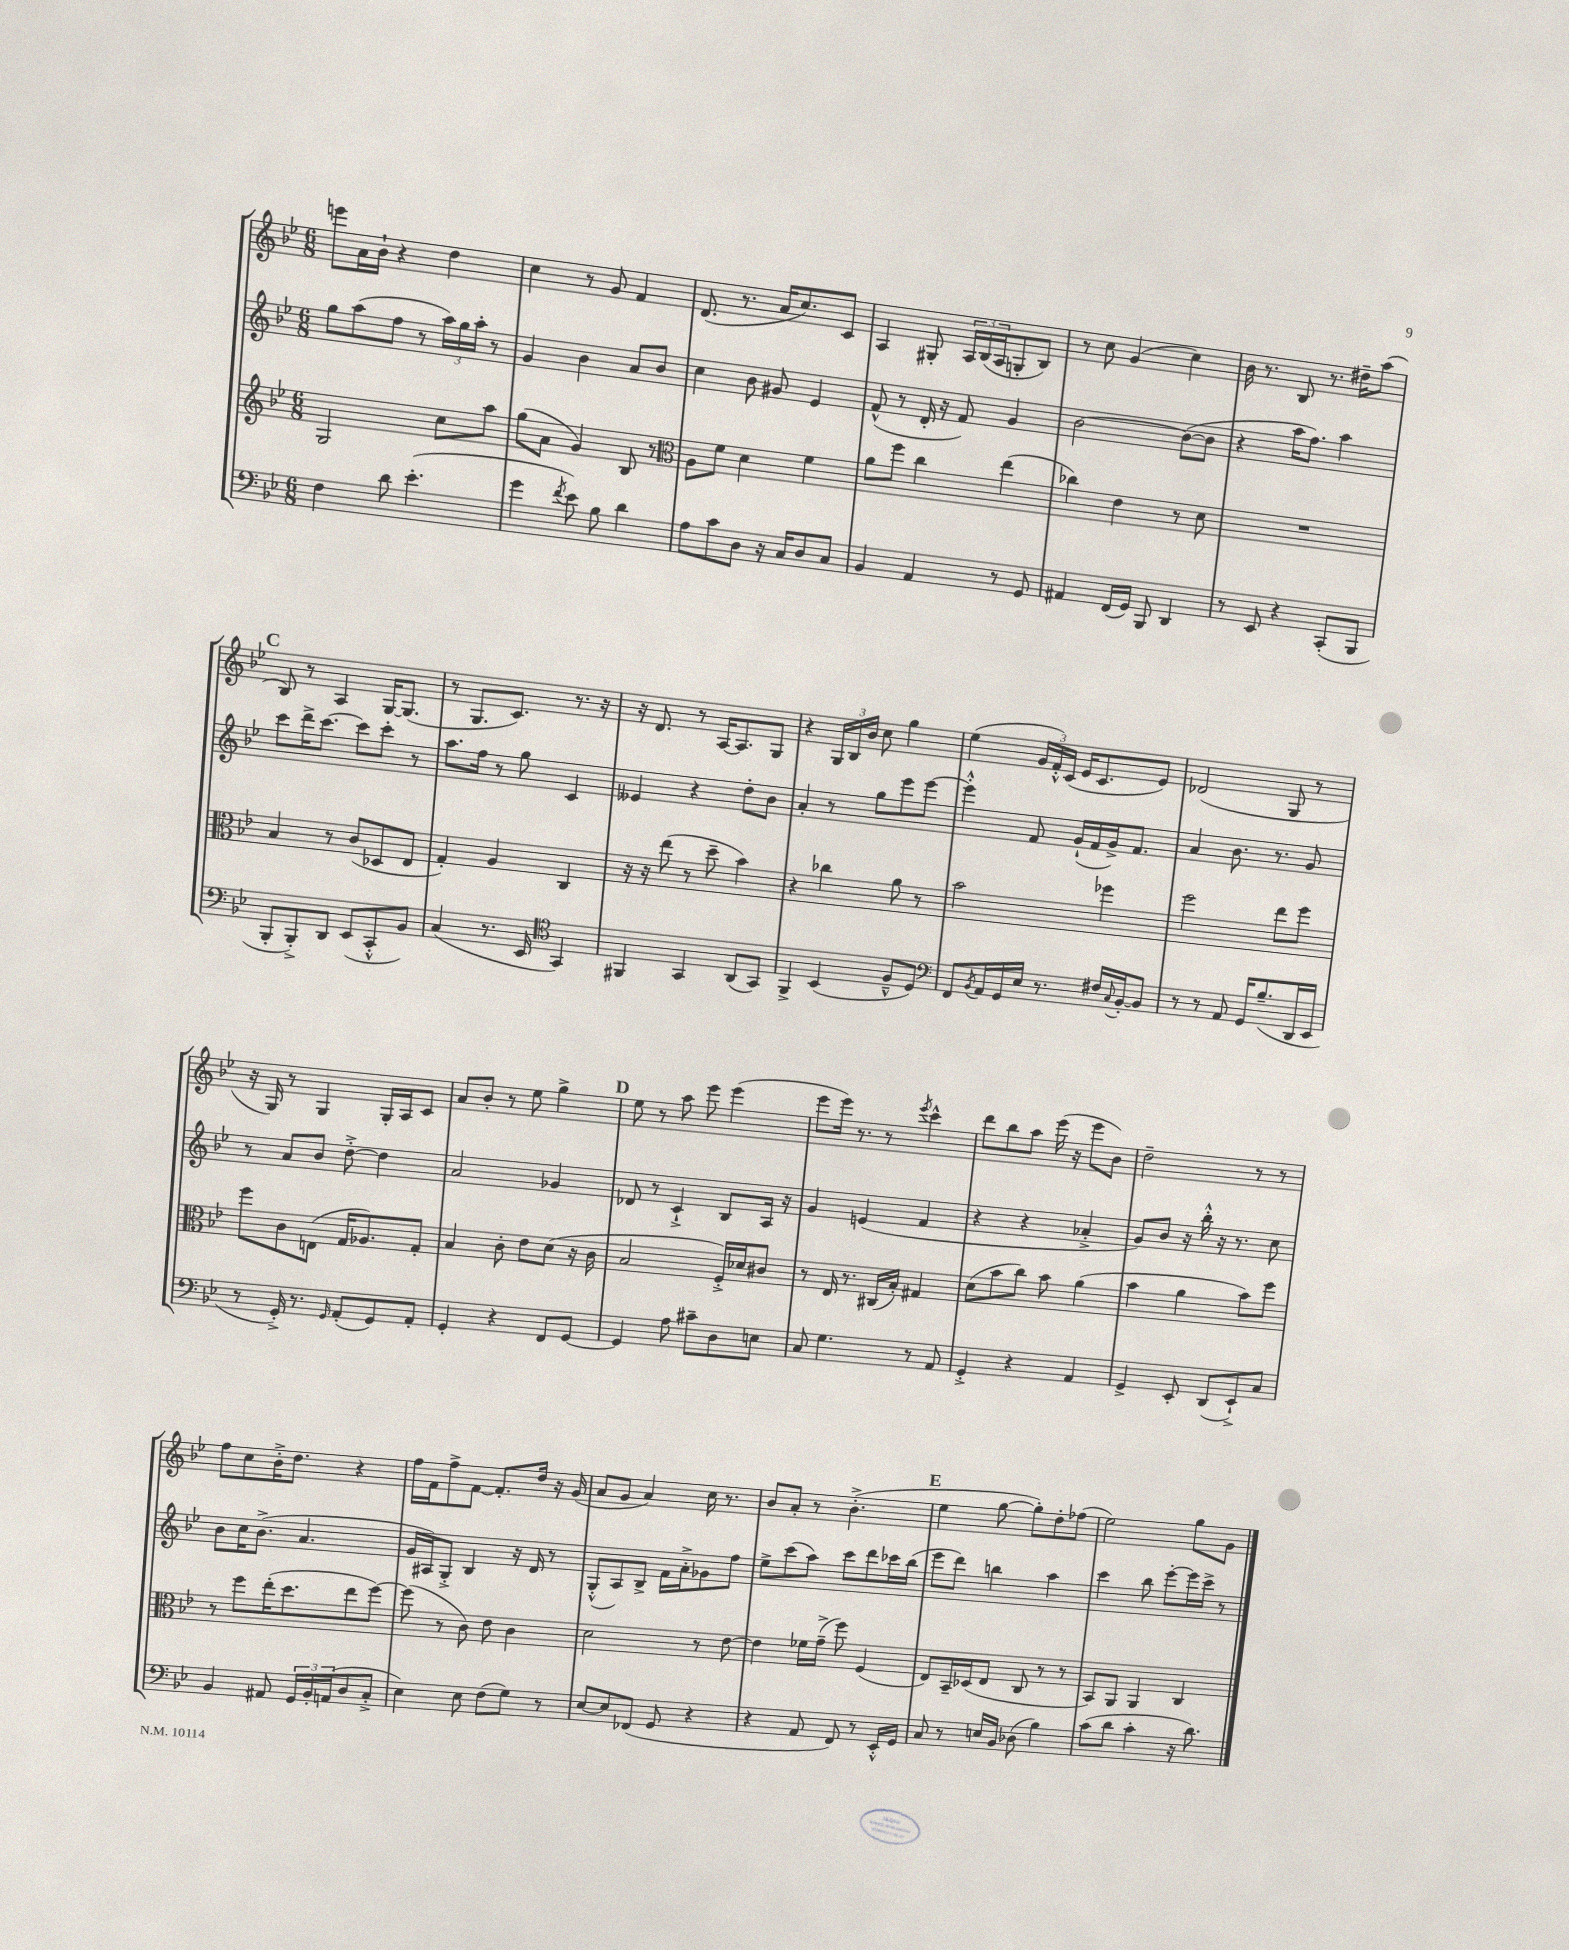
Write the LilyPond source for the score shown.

<<
\new StaffGroup <<
\new Staff = "s0" {
    \clef treble \key bes \major \numericTimeSignature \time 6/8
    e'''8 a'16 bes'16-! r4 d''4 |
    c''4 r8 g'8 f'4 |
    d'8.( r8. a'16 c''8.) c'8 |
    a4 gis8-. \tuplet 3/2 { a16 bes16( a16 } g8-. bes8) |
    r8 c''8 g'4( c''4) |
    bes'16 r8. bes8 r8. dis''16-- a''8( |
    \mark \markup { \bold "C" } bes8) r8 a4 g16~ g8.( |
    r8 g8. c'8.) r8. r16 |
    r16 d'8. r8 a16~ a8. g8 |
    r4 \tuplet 3/2 { g16 bes16 bes'16 } c''8 g''4 |
    ees''4( \tuplet 3/2 { g'16 f'16-.-^) c'16( } ees'16 c'8. ees'8) |
    des'2( g8 r8 |
    r16 g16) r8 g4 g16-. a16 c'8 |
    a'8 bes'8-. r8 ees''8 g''4-> |
    \mark \markup { \bold "D" } ees''8 r8 a''8 ees'''8 ees'''4( |
    ees'''8 ees'''16) r8. r8 \acciaccatura { ees'''8 } c'''4-^ |
    d'''8 bes''8 a''8 ees'''16( r16 ees'''8 bes'8) |
    d''2-- r8 r8 |
    f''8 c''8 bes'16-.-> d''8. r4 |
    f''16 f'16 f''8-> f'8~ f'8.-. d''16 r16 g'16( |
    a'8 g'8 a'4) c''16 r8. |
    bes'8 a'8-. r8 bes'4.-.->( |
    \mark \markup { \bold "E" } ees''4 g''8~ g''8-.) d''8-. fes''8( |
    ees''2) g''8 g'8 \bar "|." |
}
\new Staff = "s1" {
    \clef treble \key bes \major \numericTimeSignature \time 6/8
    g''8 a''8( f''8 r8 \tuplet 3/2 { a''16) g''16 a''16-. } r8 |
    g'4 bes'4 a'8 bes'8 |
    c''4 bes'8 gis'8 ees'4 |
    f'8-^( r8 d'16-. r16 f'8) g'4 |
    bes'2~ bes'8~( bes'8 |
    r4 a''16 f''8.) a''4 |
    \mark \markup { \bold "C" } c'''8 d'''16-> c'''8.~ c'''8 c'''8-. r8 |
    a''8. f''16 r8 g''8 c'4 |
    eeses'4 r4 d''8-. bes'8 |
    a'4-. r8 g''8 ees'''8 ees'''8~ |
    ees'''4-.-^ f'8 g'16-!( f'16 g'16->) f'8. |
    a'4 bes'8. r8. g'8 |
    r8 a'8 bes'8 d''8~-.-> d''4 |
    a'2 ges'4 |
    \mark \markup { \bold "D" } des'8 r8 c'4-!-> bes8 a16 r16 |
    g'4 e'4( f'4 |
    r4 r4 aes'4-.-> |
    g'8) bes'8 r16 bes''16-.-^ r16 r8. c''8 |
    bes'8 c''16 bes'8.->( a'4. |
    g'16 ais16) g8-.-> bes4 r16 d'16 r8 |
    g8-.-^( a8) bes8-> f'16 a'16-.-> ges'8 f''8 |
    ees''8-> c'''8( a''8) c'''8 d'''8 ces'''16 bes''16( |
    \mark \markup { \bold "E" } ees'''8 d'''8) b''4 a''4 |
    c'''4 bes''8 ees'''8~-. ees'''16 c'''16-> r8 \bar "|." |
}
\new Staff = "s2" {
    \clef treble \key bes \major \numericTimeSignature \time 6/8
    g2 c''8 a''8 |
    g''8( a'8 g'4) bes8 r8 |
    \clef alto a8 f'8 d'4 f'4 |
    a'8 f''8 c''4 ees''4( |
    ces''4) ees'4 r8 d'8 |
    R2. |
    \mark \markup { \bold "C" } bes4 r8 c'8( des8 ees8 |
    g4-.) a4 c4 |
    r16 r16 ees''8( r8 d''8-- bes'4) |
    r4 ces''4 a'8 r8 |
    bes'2 fes''4 |
    f''2 ees''8 f''8 |
    f''8 c'8 e8( g16 aes8.) g8-. |
    bes4 c'8-. ees'8 d'8( r16 c'16 |
    \mark \markup { \bold "D" } bes2 f16-.->) des'16 cis'8 |
    r8 ees16 r8. cis16( bes16-.) gis4 |
    d'8( bes'8 c''8) bes'8 a'4( |
    bes'4 a'4 bes'8) f''8 |
    r8 f''8 ees''16-.( d''8. ees''8 f''8~) |
    f''8( r8 c'8) ees'8 c'4 |
    d'2 r8 ees'8~ |
    ees'4 fes'16 g'16--->( f''8) f4( |
    \mark \markup { \bold "E" } ees8) bes,16-- des16( ees8 c8 r8 r8 |
    bes,8) a,8 a,4 c4 \bar "|." |
}
\new Staff = "s3" {
    \clef bass \key bes \major \numericTimeSignature \time 6/8
    f4 d'8 ees'4.-.( |
    g'4 \acciaccatura { f'8 } ees'8) bes8 d'4 |
    a8 c'8 d8 r16 c16 d8 c8 |
    bes,4 a,4 r8 g,8 |
    ais,4 f,16( g,16) bes,,8 d,4 |
    r8 ees,8 r4 c,8-.( bes,,8 |
    \mark \markup { \bold "C" } bes,,8-. bes,,8-.->) d,8 ees,8( c,8-.-^ bes,8) |
    c4( r8. ees,16 \clef tenor g,4) |
    fis,4 g,4 a,8( g,8) |
    f,4-> bes,4( f8---^ d8) |
    \clef bass f,8 \acciaccatura { bes,8 } a,16 g,16 ees16 r8. fis16 \appoggiatura { c8 } bes,16~-. bes,8 |
    r8 r8 a,8 g,16 bes8.--( d,16 ees,16 |
    r8 g,16-.->) r8. \grace { g,16 } a,8-.( g,8) a,8-. |
    g,4-. r4 f,8 g,8~ |
    \mark \markup { \bold "D" } g,4 a8 cis'8-- d8 e8 |
    c8 g4. r8 a,8 |
    g,4-.-> r4 a,4 |
    g,4-> ees,8-. d,8( ees,8-!->) c8 |
    bes,4 ais,8 \tuplet 3/2 { g,16 bes,16-. a,16( } d8 c8-.-> |
    ees4) ees8 f8( g8) r8 |
    ees8~ ees8 fes,8( g,8 r4 |
    r4 a,8 f,8) r8 ees,16-.-^ g,16 |
    \mark \markup { \bold "E" } c8 r8 e16 bes,16 des8( bes4) |
    c'8( d'8 c'4-. r16 d'8.) \bar "|." |
}
>>
>>
\layout { \context { \Score \remove "Bar_number_engraver" } }
